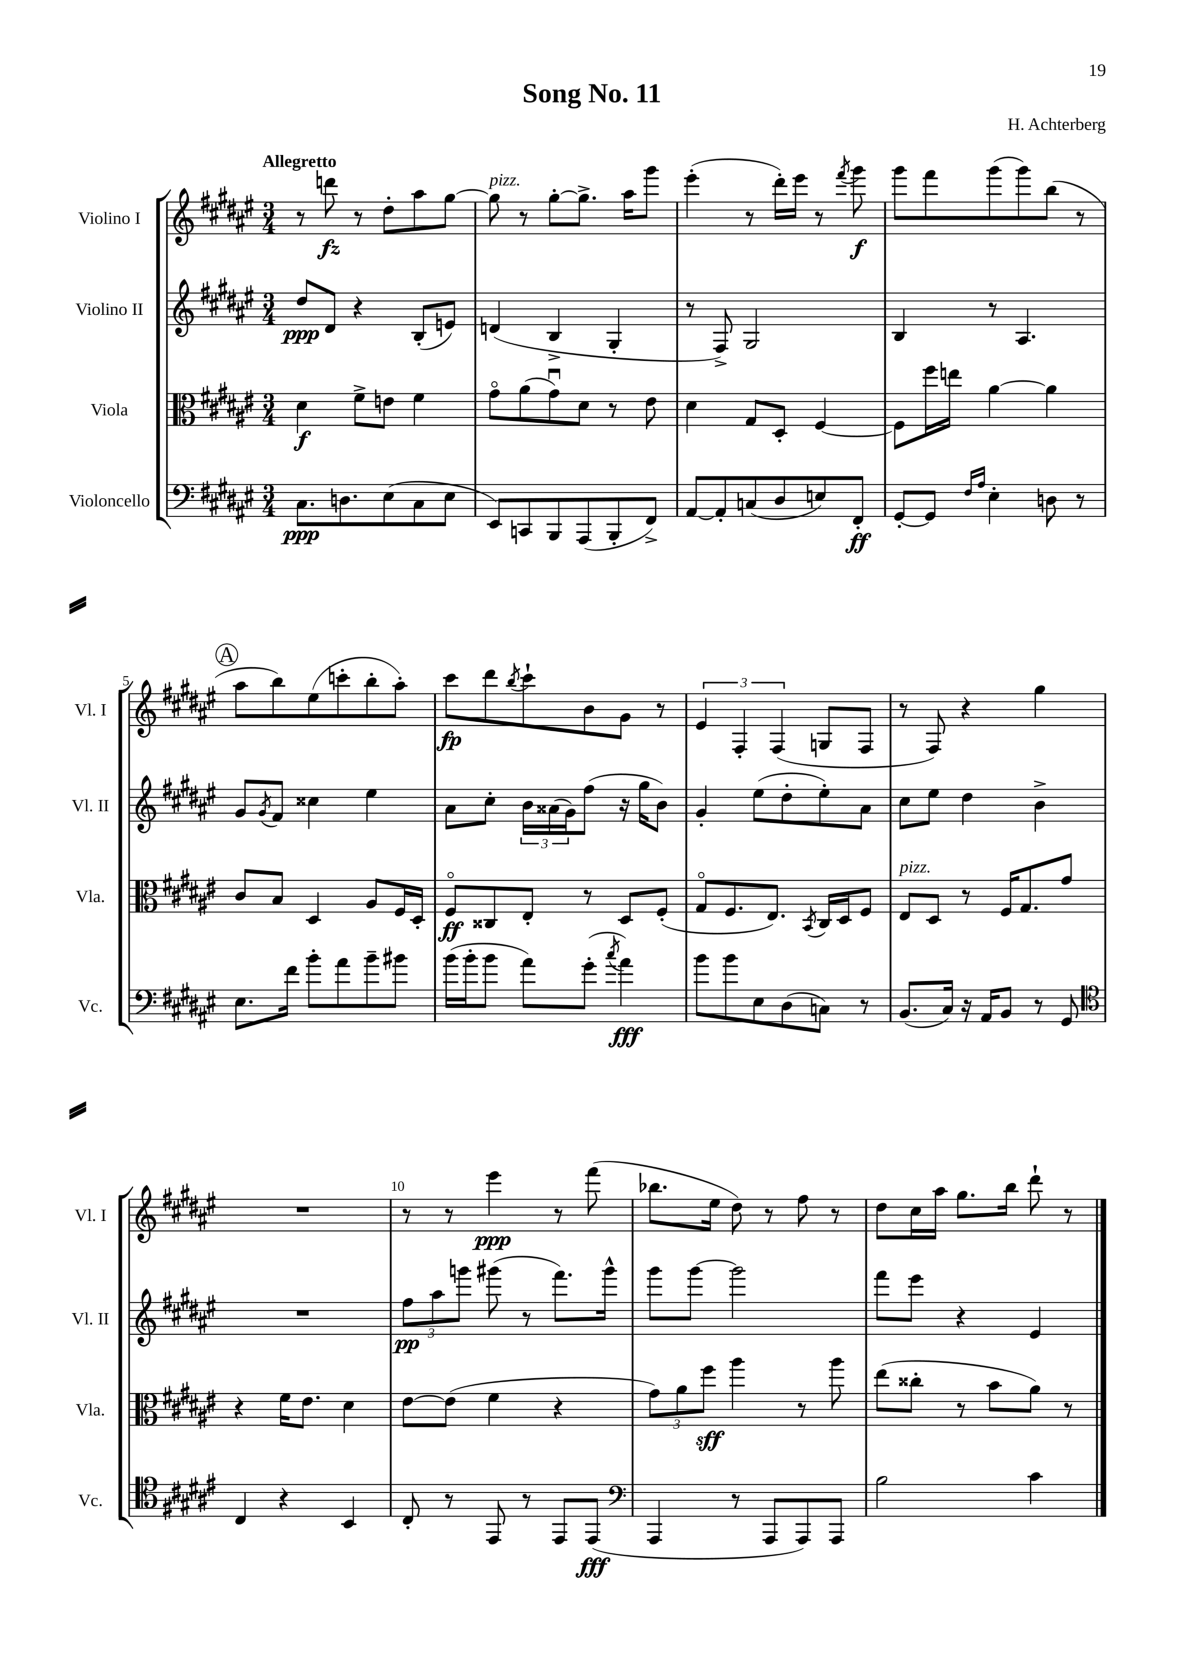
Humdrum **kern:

**kern	**dynam	**kern	**dynam	**kern	**dynam	**kern	**dynam
*part4	*part4	*part3	*part3	*part2	*part2	*part1	*part1
*staff4	*staff4	*staff3	*staff3	*staff2	*staff2	*staff1	*staff1
*I"Violoncello	*	*I"Viola	*	*I"Violino II	*	*I"Violino I	*
*I'Vc.	*	*I'Vla.	*	*I'Vl. II	*	*I'Vl. I	*
*clefF4	*	*clefC3	*	*clefG2	*	*clefG2	*
*k[f#c#g#d#a#e#]	*	*k[f#c#g#d#a#e#]	*	*k[f#c#g#d#a#e#]	*	*k[f#c#g#d#a#e#]	*
*M3/4	*	*M3/4	*	*M3/4	*	*M3/4	*
=1	=1	=1	=1	=1	=1	=1	=1
!	!	!	!	!	!	!LO:TX:a:B:t=Allegretto	!
8.C#\L	ppp	4d#\	f	8dd#/L	ppp	8r	.
.	.	.	.	8d#/J	.	8dddn\	fz
8.Dn\	.	.	.	.	.	.	.
.	.	8f#^\L	.	4r	.	8r	.
(8E#\	.	8en\J	.	.	.	8dd#'\L	.
8C#\	.	4f#\	.	(8B'/L	.	8aa#\	.
8E#\J	.	.	.	8en/J)	.	[8gg#\J	.
=2	=2	=2	=2	=2	=2	=2	=2
!	!	!	!	!	!	!LO:TX:a:i:t=pizz.	!
8EE#/L)	.	8g#\L	.	(4dn/	.	8gg#\]	.
8CCn/	.	(8a#\	.	.	.	8r	.
8BBB/	.	8g#u\)	.	4B^/	.	[8gg#'\L	.
(8AAA#/	.	8d#\J	.	.	.	8.gg#^\J]	.
8BBB'/	.	8r	.	4G#'/	.	.	.
.	.	.	.	.	.	16aa#\KL	.
8FF#^/J)	.	8e#\	.	.	.	8ggg#\J	.
=3	=3	=3	=3	=3	=3	=3	=3
[8AA#/L	.	4d#\	.	8r	.	(4eee#'\	.
8AA#'/]	.	.	.	8F#^/)	.	.	.
(8Cn/	.	8G#/L	.	2G#/	.	8r	.
8D#/	.	8D#'/J	.	.	.	16ddd#'\LL)	.
.	.	.	.	.	.	16eee#\JJ	.
8En/)	.	[4F#/	.	.	.	8r	.
.	.	.	.	.	.	8qfff#/	.
8FF#'/J	ff	.	.	.	.	8ggg#\	f
=4	=4	=4	=4	=4	=4	=4	=4
[8GG#'/L	.	8F#\L]	.	4B/	.	8ggg#\L	.
8GG#/J]	.	16ff#\L	.	.	.	8fff#\	.
.	.	16een\JJ	.	.	.	.	.
16qqF#/LL	.	.	.	.	.	.	.
16qqA#/JJ	.	.	.	.	.	.	.
4E#'\	.	[4a#\	.	8r	.	(8ggg#\	.
.	.	.	.	4.A#/	.	8ggg#\)	.
8Dn\	.	4a#\]	.	.	.	(8bb\J	.
8r	.	.	.	.	.	8r	.
!!LO:LB:g=z
!!LO:REH:place=s1:t=A
=5	=5	=5	=5	=5	=5	=5	=5
8.E#\L	.	8c#/L	.	8g#/L	.	8aa#\L	.
.	.	.	.	8qg#/	.	.	.
.	.	8B/J	.	8f#/J	.	8bb\)	.
16f#\Jk	.	.	.	.	.	.	.
8b'\L	.	4D#/	.	4cc##X\	.	(8ee#\	.
8a#\	.	.	.	.	.	8cccn'\	.
8b~\	.	8A#/L	.	4ee#\	.	8bb'\	.
8b#X\J	.	16F#/L	.	.	.	8aa#'\J)	.
.	.	16D#'/JJ	.	.	.	.	.
=6	=6	=6	=6	=6	=6	=6	=6
(16b\LL	.	8F#/L	ff	8a#\L	.	8ccc#\L	fp
16b'\J	.	.	.	.	.	.	.
8b\J	.	8C##X/	.	8cc#'\J	.	8ddd#\	.
.	.	.	.	.	.	8qbb/	.
8a#\L)	.	8E#'/J	.	24b\LL	.	8ccc#`\	.
.	.	.	.	(24a##X\	.	.	.
.	.	.	.	24g#\J)	.	.	.
(8g#'\J	.	8r	.	(8ff#\J	.	8b\	.
8qcc#/	.	.	.	.	.	.	.
4a#\)	fff	8D#/L	.	16r	.	8g#\J	.
.	.	.	.	16gg#\KL	.	.	.
.	.	(8F#'/J	.	8b\J)	.	8r	.
=7	=7	=7	=7	=7	=7	=7	=7
8b\L	.	8G#/L	.	4g#'/	.	6e#/	.
8b\	.	8.F#/	.	.	.	.	.
.	.	.	.	.	.	6F#'/	.
8E#\	.	.	.	(8ee#\L	.	.	.
.	.	8.E#/J)	.	.	.	.	.
.	.	.	.	.	.	(6F#/	.
(8D#\	.	.	.	8dd#'\	.	.	.
.	.	8qBB/	.	.	.	.	.
8Cn\J)	.	16C#/LL	.	8ee#'\)	.	8Gn/L	.
.	.	16D#/J	.	.	.	.	.
8r	.	8F#/J	.	8a#\J	.	8F#/J	.
=8	=8	=8	=8	=8	=8	=8	=8
!	!	!LO:TX:a:i:t=pizz.	!	!	!	!	!
(8.BB/L	.	8E#/L	.	8cc#\L	.	8r	.
.	.	8D#/J	.	8ee#\J	.	8F#/)	.
16C#/Jk)	.	.	.	.	.	.	.
16r	.	8r	.	4dd#\	.	4r	.
16AA#/KL	.	.	.	.	.	.	.
8BB/J	.	16F#/KL	.	.	.	.	.
.	.	8.G#/	.	.	.	.	.
8r	.	.	.	4b^\	.	4gg#\	.
8GG#/	.	8g#/J	.	.	.	.	.
!!LO:LB:g=z
=9	=9	=9	=9	=9	=9	=9	=9
*clefC4	*	*	*	*	*	*	*
4C#/	.	4r	.	2.r	.	2.r	.
4r	.	16f#\KL	.	.	.	.	.
.	.	8.e#\J	.	.	.	.	.
4BB/	.	4d#\	.	.	.	.	.
=10	=10	=10	=10	=10	=10	=10	=10
8C#'/	.	[8e#\L	.	12ff#\L	pp	8r	.
.	.	.	.	12aa#\	.	.	.
8r	.	(8e#\J]	.	.	.	8r	.
.	.	.	.	12gggn\J	.	.	.
8EE#/	.	4f#\	.	(8ggg#X\	.	4eee#\	ppp
8r	.	.	.	8r	.	.	.
8EE#/L	.	4r	.	8.fff#\L)	.	8r	.
(8EE#/J	fff	.	.	.	.	(8fff#\	.
.	.	.	.	16ggg#^^\Jk	.	.	.
=11	=11	=11	=11	=11	=11	=11	=11
*clefF4	*	*	*	*	*	*	*
4AAA#/	.	12g#\L)	.	8ggg#\L	.	8.bb-X\L	.
.	.	12a#\	.	.	.	.	.
.	.	.	.	[8ggg#\J	.	.	.
.	.	12ff#\J	sff	.	.	.	.
.	.	.	.	.	.	16ee#\Jk	.
8r	.	4aa#\	.	2ggg#\]	.	8dd#\)	.
8AAA#/L	.	.	.	.	.	8r	.
8AAA#/)	.	8r	.	.	.	8ff#\	.
8AAA#/J	.	8aa#\	.	.	.	8r	.
=12	=12	=12	=12	=12	=12	=12	=12
2B\	.	(8ee#\L	.	8fff#\L	.	8dd#\L	.
.	.	8cc##X'\J	.	8eee#\J	.	16cc#\L	.
.	.	.	.	.	.	16aa#\JJ	.
.	.	8r	.	4r	.	8.gg#\L	.
.	.	8b\L	.	.	.	.	.
.	.	.	.	.	.	16bb\Jk	.
4c#\	.	8a#\J)	.	4e#/	.	8ddd#`\	.
.	.	8r	.	.	.	8r	.
==	==	==	==	==	==	==	==
*-	*-	*-	*-	*-	*-	*-	*-
